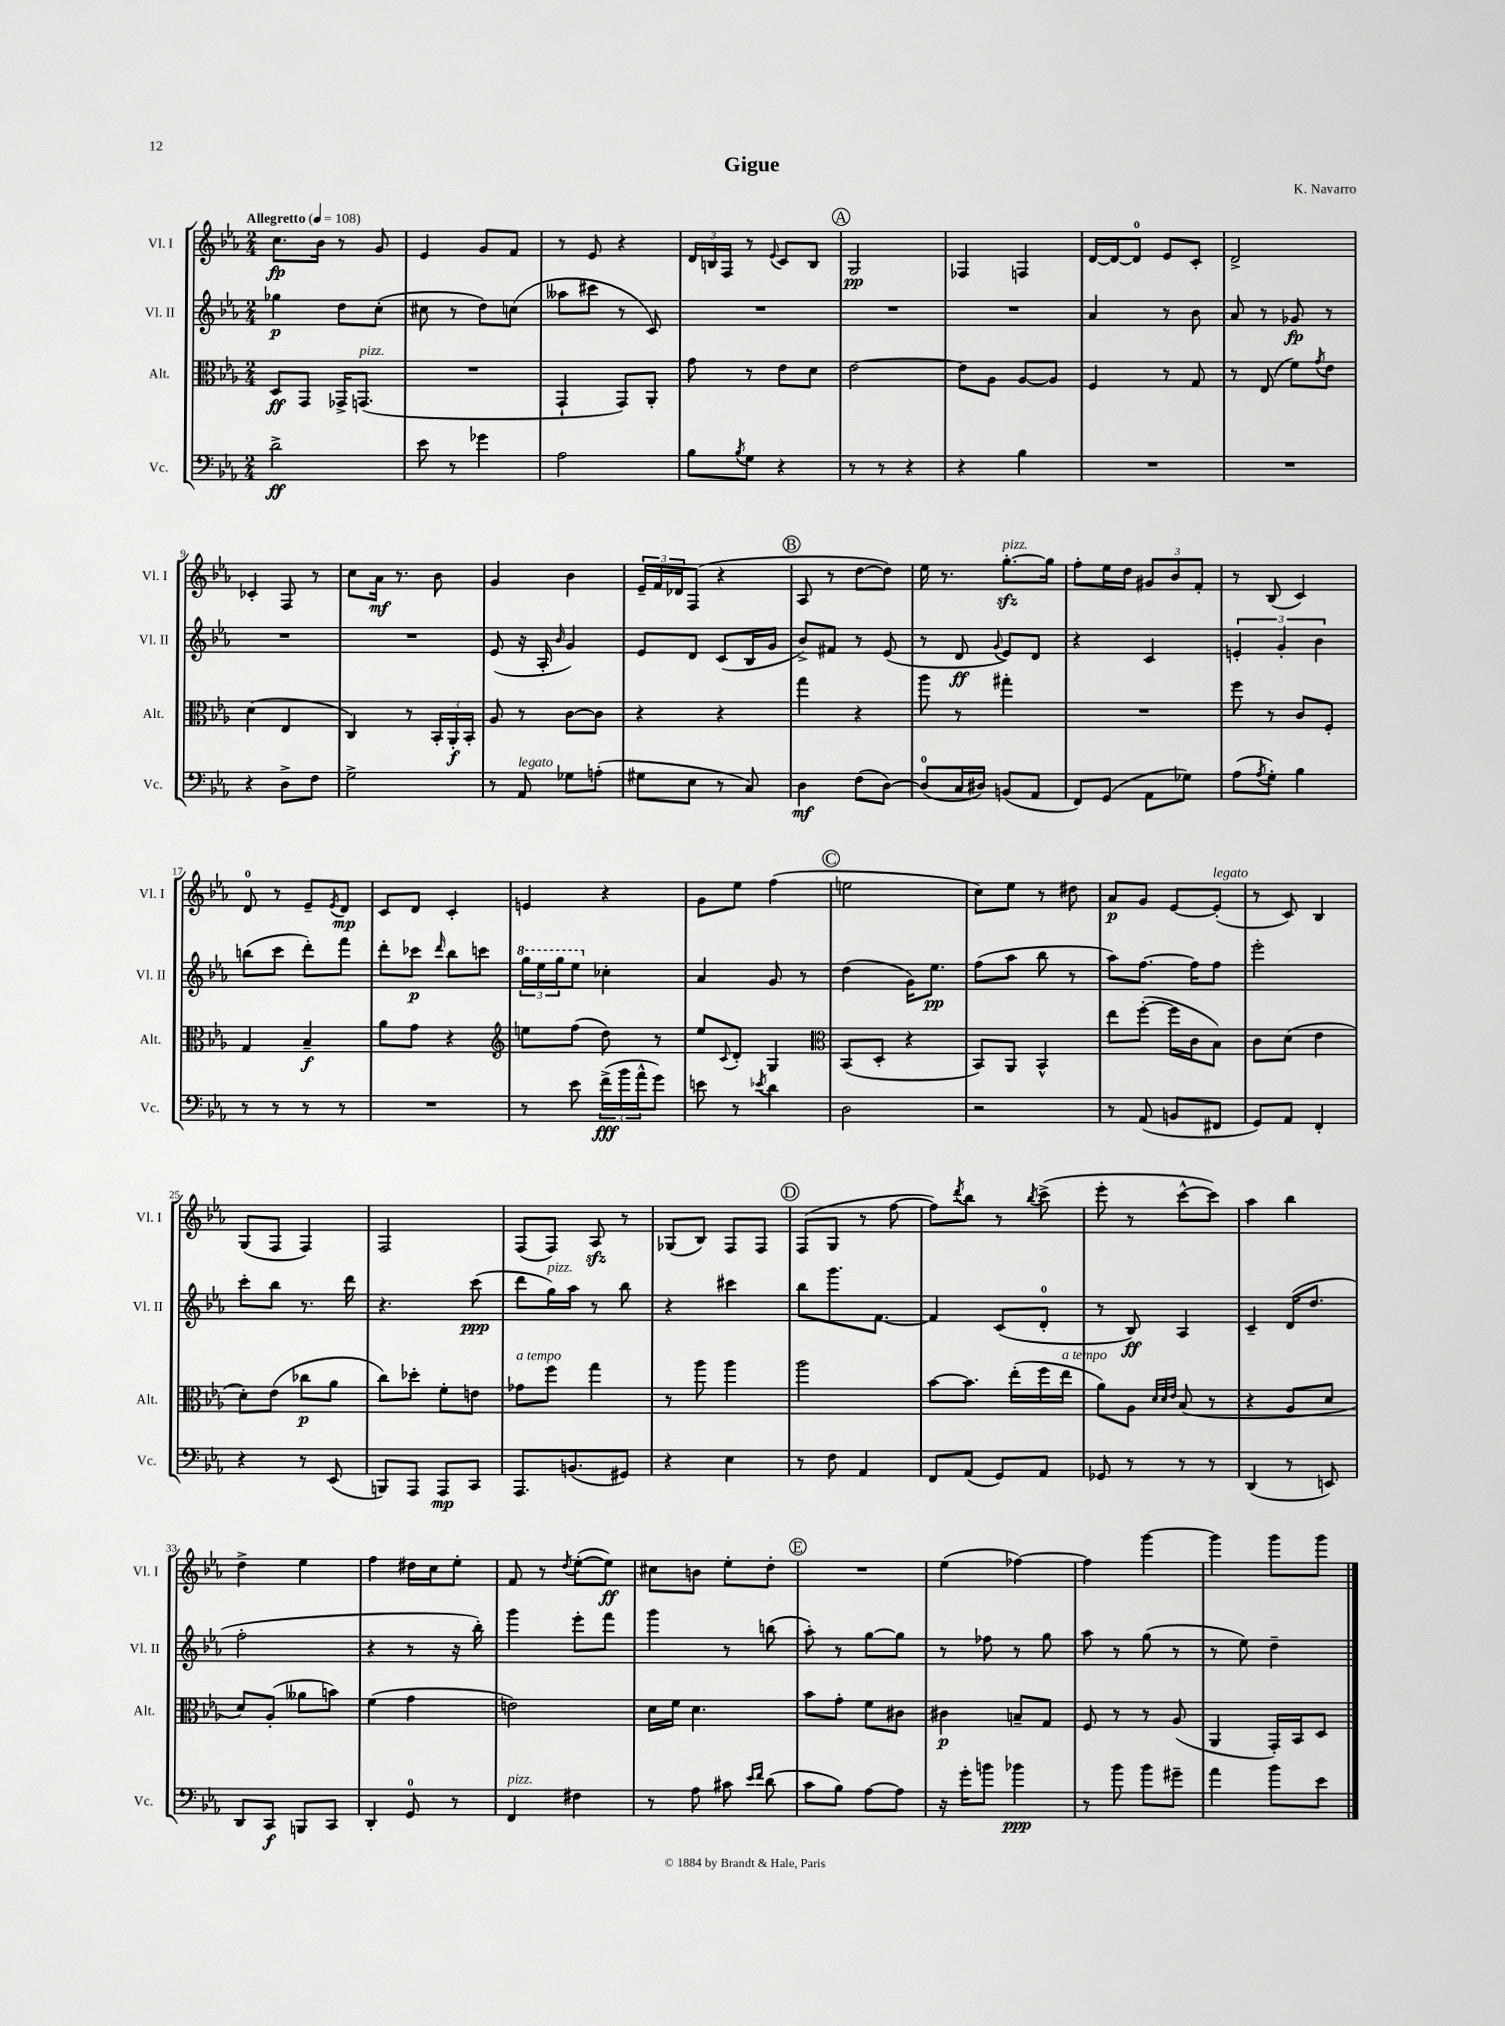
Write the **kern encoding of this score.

**kern	**kern	**kern	**kern
*staff4	*staff3	*staff2	*staff1
*clefF4	*clefC3	*clefG2	*clefG2
*k[b-e-a-]	*k[b-e-a-]	*k[b-e-a-]	*k[b-e-a-]
*M2/4	*M2/4	*M2/4	*M2/4
*MM108	*MM108	*MM108	*MM108
2d^\	8D/L	4gg-\	8.cc\L
.	8GG/J	.	.
.	.	.	16b-\Jk
.	16GG-^/LK	8dd\L	8r
.	(8.GG/J	.	.
.	.	(8cc'\J	8g/
=	=	=	=
8e-\	2r	8cc#\	4e-/
8r	.	8r	.
4g-\	.	8dd\L)	8g/L
.	.	(8cc\J	8f/J
=	=	=	=
2A-\	4GG`/	8aa--\L	8r
.	.	8ccc#\J	8e-/
.	8GG/L)	8r	4r
.	8AA-'/J	8c/)	.
=	=	=	=
8B-\L	8g\	2r	24d/LL
.	.	.	24B/
.	.	.	24F/JJ
8qB-/	.	.	.
8G\J	8r	.	8r
.	.	.	8qqe-/
4r	8e-\L	.	8c/L
.	8d\J	.	8B/J
=	=	=	=
8r	[2e-\	2r	2G/
8r	.	.	.
4r	.	.	.
=	=	=	=
4r	8e-\]L	2r	4F-/
.	8A-\J	.	.
4B-\	[8A-/L	.	4F/
.	8A-/]J	.	.
=	=	=	=
2r	4F/	4a-/	[16d/LL
.	.	.	16d/_J
.	.	.	8d/]J
.	8r	8r	8e-/L
.	8G/	8b-\	8c'/J
=	=	=	=
2r	8r	8a-/	2d^/
.	(8E-/	8r	.
.	8f\L)	8g-/	.
.	8qg/	.	.
.	8e-\J	8r	.
=	=	=	=
4r	(4d\	2r	4c-'/
8D^\L	4E-/	.	8F/
8F\J	.	.	8r
=	=	=	=
2G^\	4C/)	2r	8cc\L
.	.	.	16a-\Jk
.	.	.	8.r
.	8r	.	.
.	24BB-'/LL	.	8b-\
.	24AA-'/	.	.
.	24BB-'/JJ	.	.
=	=	=	=
8r	8A-/	(8e-/	4g/
8AA-/	8r	16r	.
.	.	16A-'/	.
.	.	16qqb-/	.
8G-\L	[8c\L	4g/)	4b-\
(8A'\J	8c\]J	.	.
=	=	=	=
8G#\L	4r	8e-/L	24e-~/LL
.	.	.	24f/
.	.	.	24d-/J
8E-\J	.	8d/J	(8F/J
8r	4r	(8c/L	4r
8C/)	.	16B-/L	.
.	.	16g/JJ	.
=	=	=	=
4D\	4gg\	8b-^/L)	8A-/
.	.	8f#/J	8r
(8F\L	4r	8r	[8dd\L
[8D\J)	.	(8e-/	8dd\]J)
=	=	=	=
(8D/]L	8aa-\	8r	16ee-\
.	.	.	8.r
16C/L	8r	8d/	.
16D#/JJ)	.	.	.
.	.	8qqg/	.
(8BB/L	4gg#'\	8e-/L)	[8.gg'\L
8AA-/J	.	8d/J	.
.	.	.	16gg\]Jk
=	=	=	=
8FF/L)	2r	4r	8ff'\L
(8GG/J	.	.	16ee-\L
.	.	.	16dd\JJ
8AA-\L	.	4c/	12g#/L
.	.	.	12b-/
8G-\J)	.	.	.
.	.	.	12f'/J
=	=	=	=
(8A-\L	8ff\	6e'/	8r
8qA-/	.	.	.
8G'\J)	8r	.	(8B-/
.	.	6g'/	.
4B-\	8c/L	.	4c/)
.	.	6b-\	.
.	8F'/J	.	.
=	=	=	=
8r	4G/	(8bb\L	8d/
8r	.	8ccc\J	8r
8r	4B-~/	8ddd'\L)	8e-~/L
.	.	.	8qe-/
8r	.	8fff\J	8d/J
=	=	=	=
2r	8a-\L	8ddd'\L	8c/L
.	8g\J	8ccc-\J	8d/J
.	.	16qqddd/	.
.	4r	8bb-\L	4c'/
.	.	8ccc\J	.
=	=	=	=
*	*clefG2	*	*
8r	8ee\L	24ggg\LL	4e/
.	.	24eee-\	.
.	.	24ggg\J	.
8e-\	(8ff\J	8eee-\J	.
(24f^\LL	8dd\)	4cc-'\	4r
24b-\	.	.	.
24a-^^\J	.	.	.
8g\J)	8r	.	.
=	=	=	=
8e\	8ee-/L	4a-/	8g\L
.	8qqc/	.	.
8r	8d'/J	.	8ee-\J
8qe-/	.	.	.
4d\	4G/	8g/	(4ff\
.	.	8r	.
=	=	=	=
*	*clefC3	*	*
2D\	(8BB-/L	(4dd\	2ee\
.	8D'/J	.	.
.	4r	16g\LK)	.
.	.	8.ee-\J	.
=	=	=	=
2r	8BB-/L)	(8ff\L	8cc\L)
.	8AA-/J	8aa-\J	8ee-\J
.	4BB-^^/	8bb-\	8r
.	.	8r	8dd#\
=	=	=	=
8r	8ee-\L	8aa-\L)	8a-/L
(8AA-/	([8ff'\J	[8.ff\J	8g/J
8BB/L	16ff\]LL	.	[8e-/L
.	16c\J	16ff\]LK	.
8FF#/J	8B-\J)	8ff\J	(8e-'/]J
=	=	=	=
8GG/L)	8c\L	2eee-'\	8r
8AA-/J	(8d\J	.	8c/)
4FF'/	4e-\	.	4B-/
=	=	=	=
4r	8d'\L)	8ccc'\L	(8G/L
.	(8e-\J	8bb-\J	8F/J
8r	8cc-\L	8.r	4F/)
(8EE-/	8a-\J	.	.
.	.	16ddd\	.
=	=	=	=
8BBB/L)	8cc\L)	4.r	2F/
8AAA-/J	8dd-'\J	.	.
8AAA-/L	8f'\L	.	.
8CC/J	8e\J	(8ccc\	.
=	=	=	=
8.AAA-/L	8g-\L	8ddd\L	(8F/L
.	8ff\J	16gg\L)	8F/J)
(8.BB/	.	16aa-\JJ	.
.	4gg\	8r	8A-/
8GG#/J)	.	8bb-\	8r
=	=	=	=
4r	8r	4r	(8G-/L
.	8aa-\	.	8B-/J)
4E-\	4aa-\	4ccc#\	8F/L
.	.	.	8F/J
=	=	=	=
8r	2aa-\	8bb-\L	(8F/L
8F\	.	8.ggg\	8G/J
4AA-/	.	.	8r
.	.	[8.f\J	.
.	.	.	[8ff\
=	=	=	=
8FF/L	[8b-\L	4f/]	8ff\]L)
.	.	.	8qddd/
(8AA-/J	8.b-\]J	.	8bb-\J
8GG/L)	.	(8c/L	8r
.	(16ee-'\LL	.	.
.	.	.	8qbb-/
8AA-/J	16ff\	8d'/J	(8ccc^\
.	16ee-\JJ	.	.
=	=	=	=
8GG-/	8a-\L)	8r	8eee-'\
8r	8A-\J	8B-/)	8r
.	32qqd/LLL	.	.
.	32qqd/	.	.
.	32qqe-/JJJ	.	.
8r	(8B-/	4A-/	[8ccc^^\L
8r	8r	.	8ccc\]J)
=	=	=	=
(4DD/	4r	4c~/	4aa-\
8r	8A-/L	(16d/LK	4bb-\
.	.	8.dd/J	.
8EE/)	8d/J	.	.
=	=	=	=
8DD/L	8d/L)	2ff'\	4dd^\
8CC/J	(8A-'/J	.	.
8BBB/L	8a--\L	.	4ee-\
8CC/J	8b\J)	.	.
=	=	=	=
4DD'/	(4f\	4r	4ff\
8GG/	4g\	8r	16dd#\LL
.	.	.	16cc\J
8r	.	16r	8ee-'\J
.	.	16bb-'\)	.
=	=	=	=
4FF/	2e\)	4ggg\	8f/
.	.	.	8r
.	.	.	8qdd/
4F#\	.	8eee-'\L	([8ee-'\L
.	.	8fff\J	8ee-\]J)
=	=	=	=
8r	16d\LL	4ggg\	8cc#\L
.	16f\JJ	.	.
8A-\	4.d\	.	8b\J
8c#\	.	8r	8ee-'\L
16qqe-/LL	.	.	.
16qqf/JJ	.	.	.
(8d\	.	(8bb\	8dd'\J
=	=	=	=
8c\L	8b-\L	8aa-'\)	2r
8B-\J)	8g'\J	8r	.
[8A-\L	8f\L	[8gg\L	.
8A-\]J	8c#\J	8gg\]J	.
=	=	=	=
16r	4c#\	8r	(4ee-\
16g'\LK	.	.	.
8b\J	.	8ff-\	.
4b-\	8B~/L	8r	[4ff-\)
.	8G/J	8gg\	.
=	=	=	=
8r	8F/	8aa-\	4ff-\]
8b-\	8r	8r	.
8b-\L	8r	(8gg\	[4ggg\
8g#~\J	(8A-/	8r	.
=	=	=	=
4a-\	4AA-/	8r	4ggg\]
.	.	8ee-\)	.
8b-\L	16GG'/LL)	4dd~\	8ggg\L
.	16BB-/J	.	.
8e-\J	8D/J	.	8ggg\J
==	==	==	==
*-	*-	*-	*-
